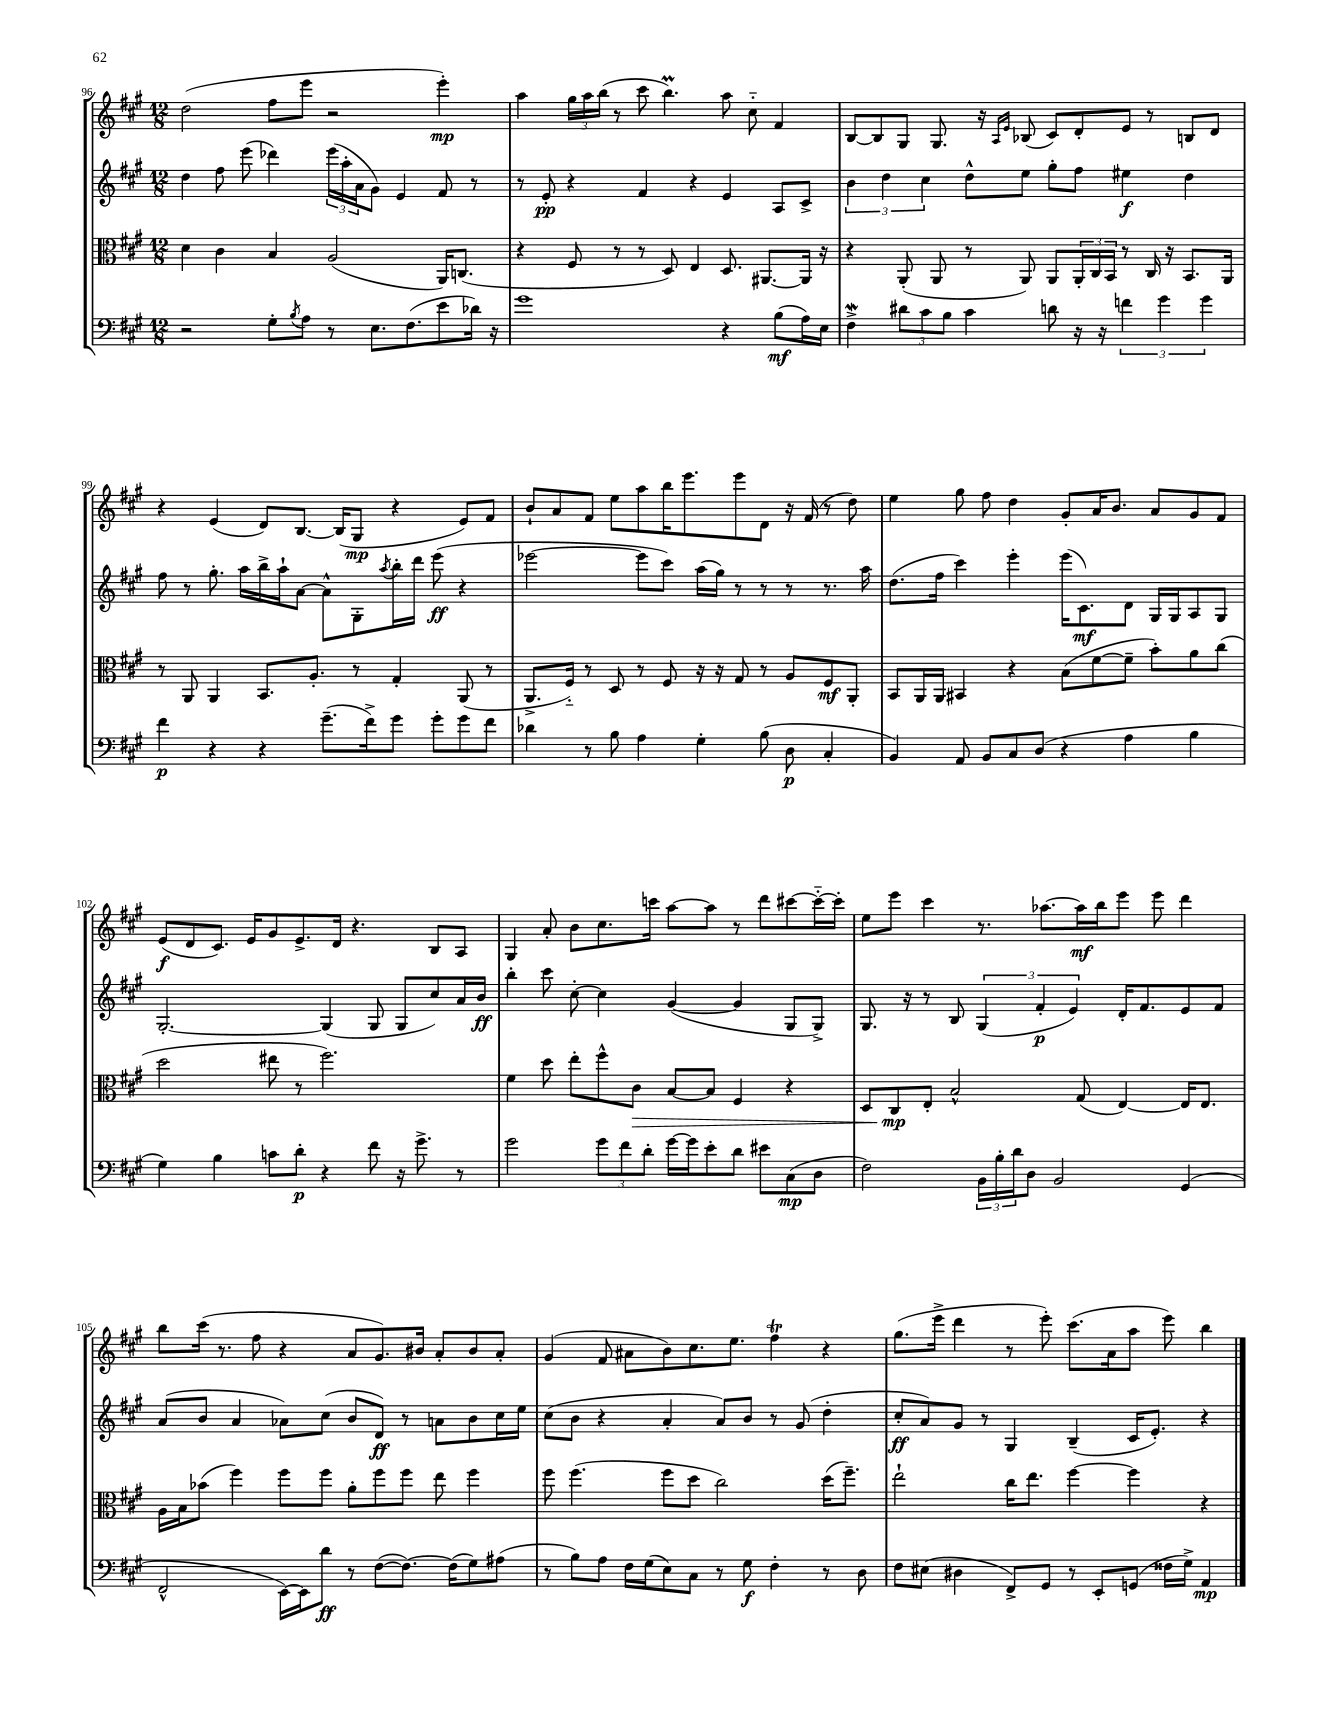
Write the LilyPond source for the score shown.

<<
\new StaffGroup <<
\new Staff = "s0" {
    \clef treble \key a \major \numericTimeSignature \time 12/8
    d''2( fis''8 e'''8 r2 e'''4-.\mp) |
    a''4 \tuplet 3/2 { gis''16 a''16 b''16( } r8 cis'''8 b''4.\prall) a''8 cis''8-_ fis'4 |
    b8~ b8 gis8 gis8. r16 \grace { a16 e'16 } bes8( cis'8) d'8-. e'8 r8 b8 d'8 |
    r4 e'4( d'8) b8.~ b16( gis8\mp r4 e'8) fis'8 |
    b'8-! a'8 fis'8 e''8 a''8 b''16 e'''8. e'''8 d'8 r16 fis'16( r8 d''8) |
    e''4 gis''8 fis''8 d''4 gis'8-. a'16 b'8. a'8 gis'8 fis'8 |
    e'8\f( d'8 cis'8.) e'16 gis'8 e'8.-> d'16 r4. b8 a8 |
    gis4 a'8-. b'8 cis''8. c'''16 a''8~ a''8 r8 d'''8 cis'''8~ cis'''16~-_ cis'''16-. |
    e''8 e'''8 cis'''4 r8. aes''8.~ aes''16\mf b''16 e'''8 e'''8 d'''4 |
    b''8 cis'''16( r8. fis''8 r4 a'8 gis'8.) bis'16 a'8-. bis'8 a'8-. |
    gis'4( fis'8 ais'8 b'8) cis''8. e''8. fis''4\trill r4 |
    gis''8.( e'''16-> d'''4 r8 e'''8-.) cis'''8.( a'16 a''8 e'''8) b''4 \bar "|." |
}
\new Staff = "s1" {
    \clef treble \key a \major \numericTimeSignature \time 12/8
    d''4 fis''8 e'''8( des'''4) \tuplet 3/2 { e'''16( a''16-. a'16 } gis'8) e'4 fis'8 r8 |
    r8 e'8-.\pp r4 fis'4 r4 e'4 a8 cis'8-> |
    \tuplet 3/2 { b'4 d''4 cis''4 } d''8-^ e''8 gis''8-. fis''8 eis''4\f d''4 |
    fis''8 r8 gis''8.-. a''16 b''16-> a''16-! a'8~ a'8-^ gis8-. \acciaccatura { a''8 } b''16-. d'''16 e'''8\ff( r4 |
    ees'''2~ ees'''8 cis'''8) a''16( gis''16) r8 r8 r8 r8. a''16 |
    d''8.( fis''16 cis'''4) e'''4-. e'''16( cis'8.\mf) d'8 gis16 gis16 a8 gis8 |
    gis2.~-. gis4( gis8 gis8 cis''8) a'16 b'16\ff |
    b''4-. cis'''8 cis''8~-. cis''4 gis'4~( gis'4 gis8 gis8->) |
    gis8. r16 r8 b8 \tuplet 3/2 { gis4( fis'4-.\p e'4) } d'16-. fis'8. e'8 fis'8 |
    a'8( b'8 a'4 aes'8) cis''8( b'8 d'8\ff) r8 a'8 b'8 cis''16 e''16 |
    cis''8( b'8 r4 a'4-. a'8) b'8 r8 gis'8( d''4-. |
    cis''8-.\ff a'8) gis'8 r8 gis4 b4--( cis'16 e'8.-.) r4 \bar "|." |
}
\new Staff = "s2" {
    \clef alto \key a \major \numericTimeSignature \time 12/8
    d'4 cis'4 b4 a2( a,16) c8.( |
    r4 fis8 r8 r8 d8) e4 d8. ais,8.~ ais,16 r16 |
    r4 a,8-.( a,8 r8 a,8) a,8 \tuplet 3/2 { a,16-. cis16 b,16 } r8 cis16 r16 b,8. a,16 |
    r8 a,8 a,4 b,8. a8.-. r8 gis4-. a,8( r8 |
    a,8.-> fis16-_) r8 d8 r8 fis8 r16 r16 gis8 r8 a8 fis8\mf a,8-. |
    b,8 a,16 a,16 bis,4 r4 b8( fis'8~ fis'8-- b'8-.) a'8 cis''8( |
    d''2 eis''8 r8 fis''2.) |
    fis'4 d''8 e''8-. fis''8-^ cis'8\> b8~ b8 fis4 r4 |
    d8 cis8\mp\! e8-. b2-^ gis8( e4~) e16 e8. |
    a16 b16 bes'8( fis''4) fis''8 fis''8 a'8-. fis''8 fis''8 e''8 fis''4 |
    fis''8 fis''4.( fis''8 d''8 cis''2) d''16( fis''8.--) |
    e''2-! cis''16 e''8. fis''4~ fis''4 r4 \bar "|." |
}
\new Staff = "s3" {
    \clef bass \key a \major \numericTimeSignature \time 12/8
    r2 gis8-. \acciaccatura { b8 } a8 r8 e8. fis8.( e'8 des'16) r16 |
    gis'1 r4 b8\mf( a16) e16 |
    fis4->\mordent \tuplet 3/2 { dis'8 cis'8 b8 } cis'4 d'8 r16 r16 \tuplet 3/2 { f'4 gis'4 gis'4 } |
    fis'4\p r4 r4 gis'8.--( fis'16->) gis'8 gis'8-. gis'8 fis'8 |
    des'4 r8 b8 a4 gis4-. b8( d8\p cis4-. |
    b,4) a,8 b,8 cis8 d8( r4 a4 b4 |
    gis4) b4 c'8 d'8-.\p r4 fis'8 r16 gis'8.-> r8 |
    gis'2 \tuplet 3/2 { gis'8 fis'8 d'8-. } gis'16~ gis'16 e'8-. d'8 eis'8 cis8\mp( d8 |
    fis2) \tuplet 3/2 { b,16 b16-. d'16 } d8 b,2 gis,4( |
    fis,2-^ e,16~) e,16 d'8\ff r8 fis8~( fis8.~) fis16( gis8) ais8( |
    r8 b8) a8 fis16 gis16( e8) cis8 r8 gis8\f fis4-. r8 d8 |
    fis8 eis8( dis4 fis,8->) gis,8 r8 e,8-. g,8( fisis16 gis16->) a,4\mp \bar "|." |
}
>>
>>
\layout { \context { \Score currentBarNumber = #96 } }
